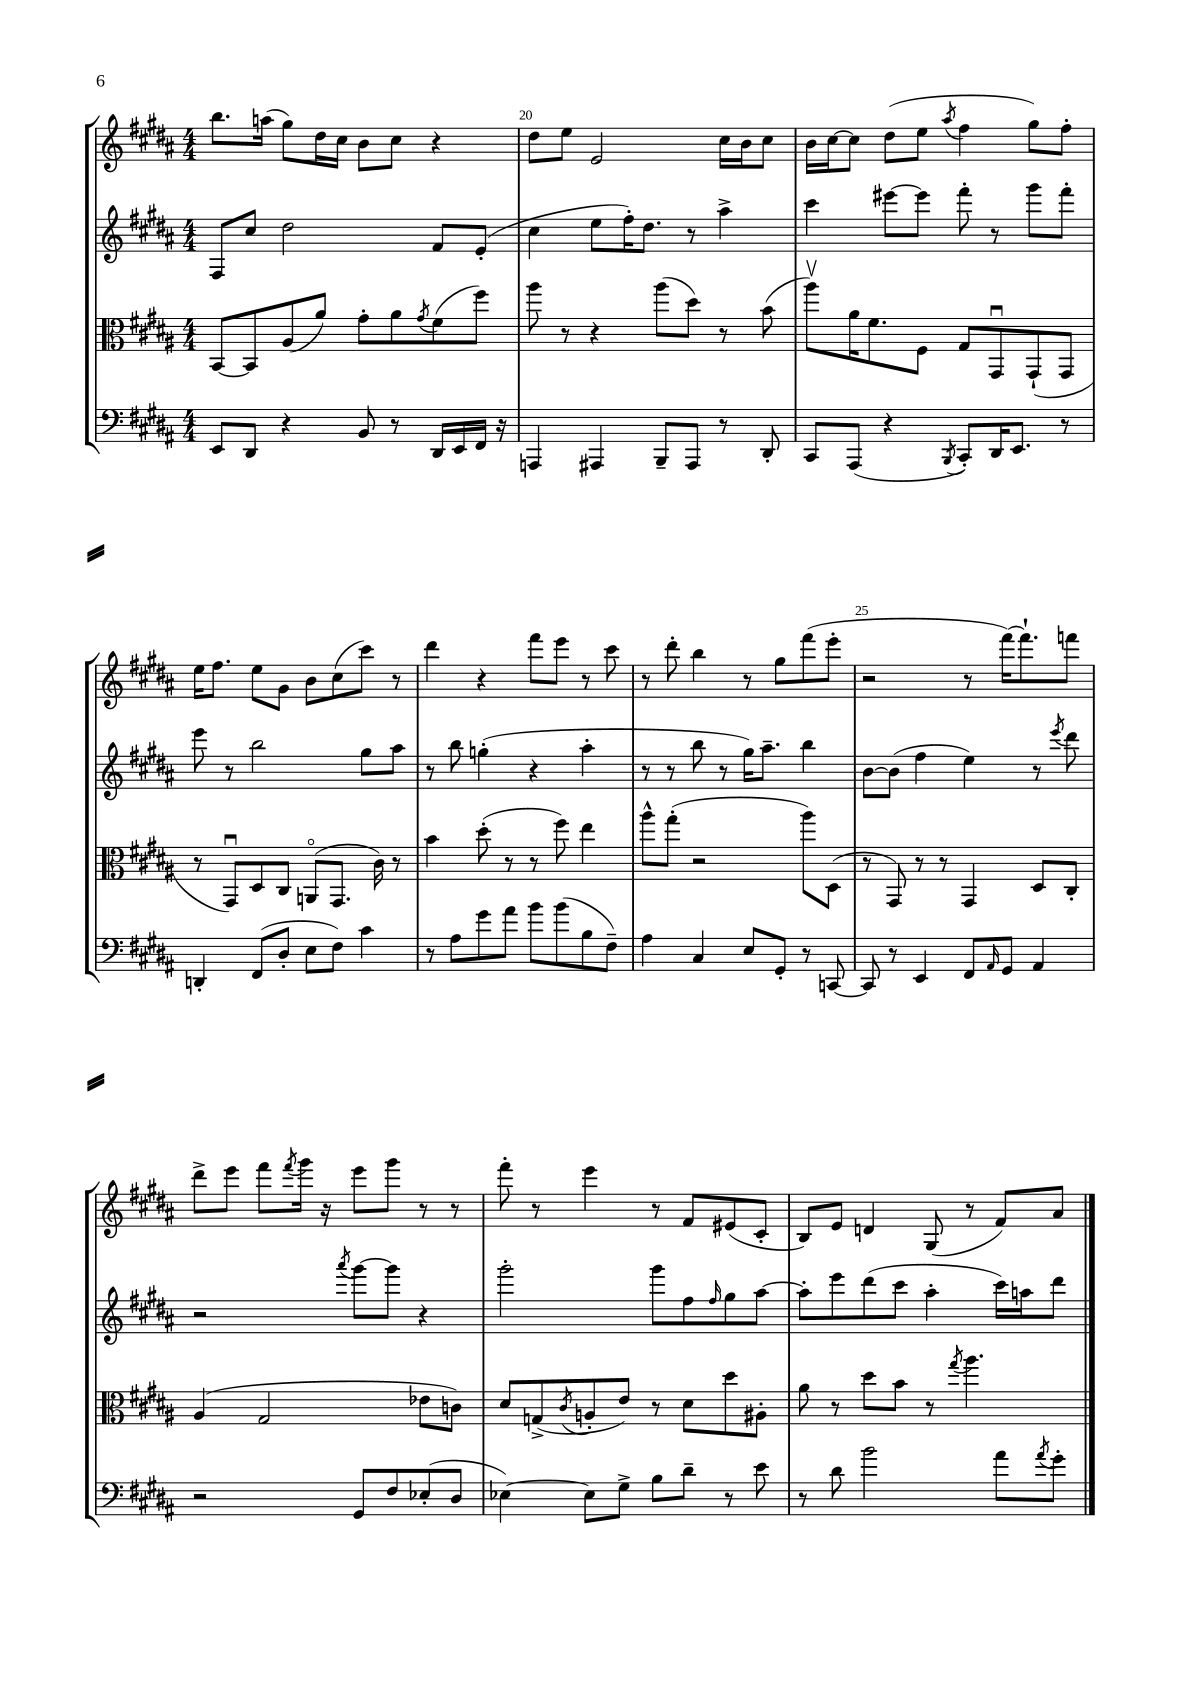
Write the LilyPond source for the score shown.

<<
\new StaffGroup <<
\new Staff = "s0" {
    \clef treble \key b \major \numericTimeSignature \time 4/4
    b''8. a''16( gis''8) dis''16 cis''16 b'8 cis''8 r4 |
    dis''8 e''8 e'2 cis''16 b'16 cis''8 |
    b'16 cis''16~ cis''8 dis''8( e''8 \acciaccatura { ais''8 } fis''4 gis''8) fis''8-. |
    e''16 fis''8. e''8 gis'8 b'8 cis''8( cis'''8) r8 |
    dis'''4 r4 fis'''8 e'''8 r8 cis'''8 |
    r8 dis'''8-. b''4 r8 gis''8 fis'''8( e'''8-. |
    r2 r8 fis'''16~) fis'''8.-! f'''8 |
    dis'''8-> e'''8 fis'''8 \acciaccatura { fis'''8 } gis'''16 r16 e'''8 gis'''8 r8 r8 |
    fis'''8-. r8 e'''4 r8 fis'8 eis'8( cis'8-. |
    b8) e'8 d'4 gis8( r8 fis'8) ais'8 \bar "|." |
}
\new Staff = "s1" {
    \clef treble \key b \major \numericTimeSignature \time 4/4
    fis8 cis''8 dis''2 fis'8 e'8-.( |
    cis''4 e''8 fis''16-.) dis''8. r8 ais''4-> |
    cis'''4 eis'''8~ eis'''8 fis'''8-. r8 gis'''8 fis'''8-. |
    e'''8 r8 b''2 gis''8 ais''8 |
    r8 b''8 g''4-.( r4 ais''4-. |
    r8 r8 b''8 r8 gis''16) ais''8.-- b''4 |
    b'8~ b'8( fis''4 e''4) r8 \acciaccatura { e'''8 } dis'''8 |
    r2 \acciaccatura { ais'''8 } gis'''8~ gis'''8 r4 |
    gis'''2-. gis'''8 fis''8 \grace { fis''16 } gis''8 ais''8~ |
    ais''8-. e'''8 dis'''8( cis'''8 ais''4-. cis'''16) a''16 dis'''8 \bar "|." |
}
\new Staff = "s2" {
    \clef alto \key b \major \numericTimeSignature \time 4/4
    b,8~ b,8 ais8( ais'8) gis'8-. ais'8 \acciaccatura { gis'8 } fis'8( fis''8) |
    ais''8 r8 r4 ais''8( dis''8) r8 b'8( |
    ais''8\upbow) ais'16 fis'8. fis8 gis8 gis,8\downbow gis,8-!( gis,8 |
    r8 gis,8\downbow) dis8 cis8 a,8\flageolet( gis,8. cis'16) r8 |
    b'4 dis''8-.( r8 r8 fis''8) e''4 |
    ais''8-^ gis''8-.( r2 ais''8) dis8( |
    r8 gis,8) r8 r8 gis,4 dis8 cis8-. |
    ais4( gis2 ees'8 c'8) |
    dis'8 g8->( \acciaccatura { cis'8 } a8-. e'8) r8 dis'8 dis''8 ais8-. |
    ais'8 r8 dis''8 b'8 r8 \acciaccatura { gis''8 } ais''4. \bar "|." |
}
\new Staff = "s3" {
    \clef bass \key b \major \numericTimeSignature \time 4/4
    e,8 dis,8 r4 b,8 r8 dis,16 e,16 fis,16 r16 |
    a,,4 ais,,4 b,,8-- ais,,8 r8 dis,8-. |
    cis,8 ais,,8( r4 \acciaccatura { b,,8 } cis,8-.) dis,16 e,8. r8 |
    d,4-. fis,8( dis8-. e8 fis8) cis'4 |
    r8 ais8 gis'8 ais'8 b'8 b'8( b8 fis8--) |
    ais4 cis4 e8 gis,8-. r8 c,8~ |
    c,8 r8 e,4 fis,8 \grace { ais,16 } gis,8 ais,4 |
    r2 gis,8 fis8 ees8-.( dis8 |
    ees4~) ees8 gis8-> b8 dis'8-- r8 e'8 |
    r8 dis'8 b'2 ais'8 \acciaccatura { ais'8 } gis'8-. \bar "|." |
}
>>
>>
\layout { \context { \Score currentBarNumber = #19 \override BarNumber.break-visibility = ##(#f #t #t) barNumberVisibility = #(every-nth-bar-number-visible 5) } }
